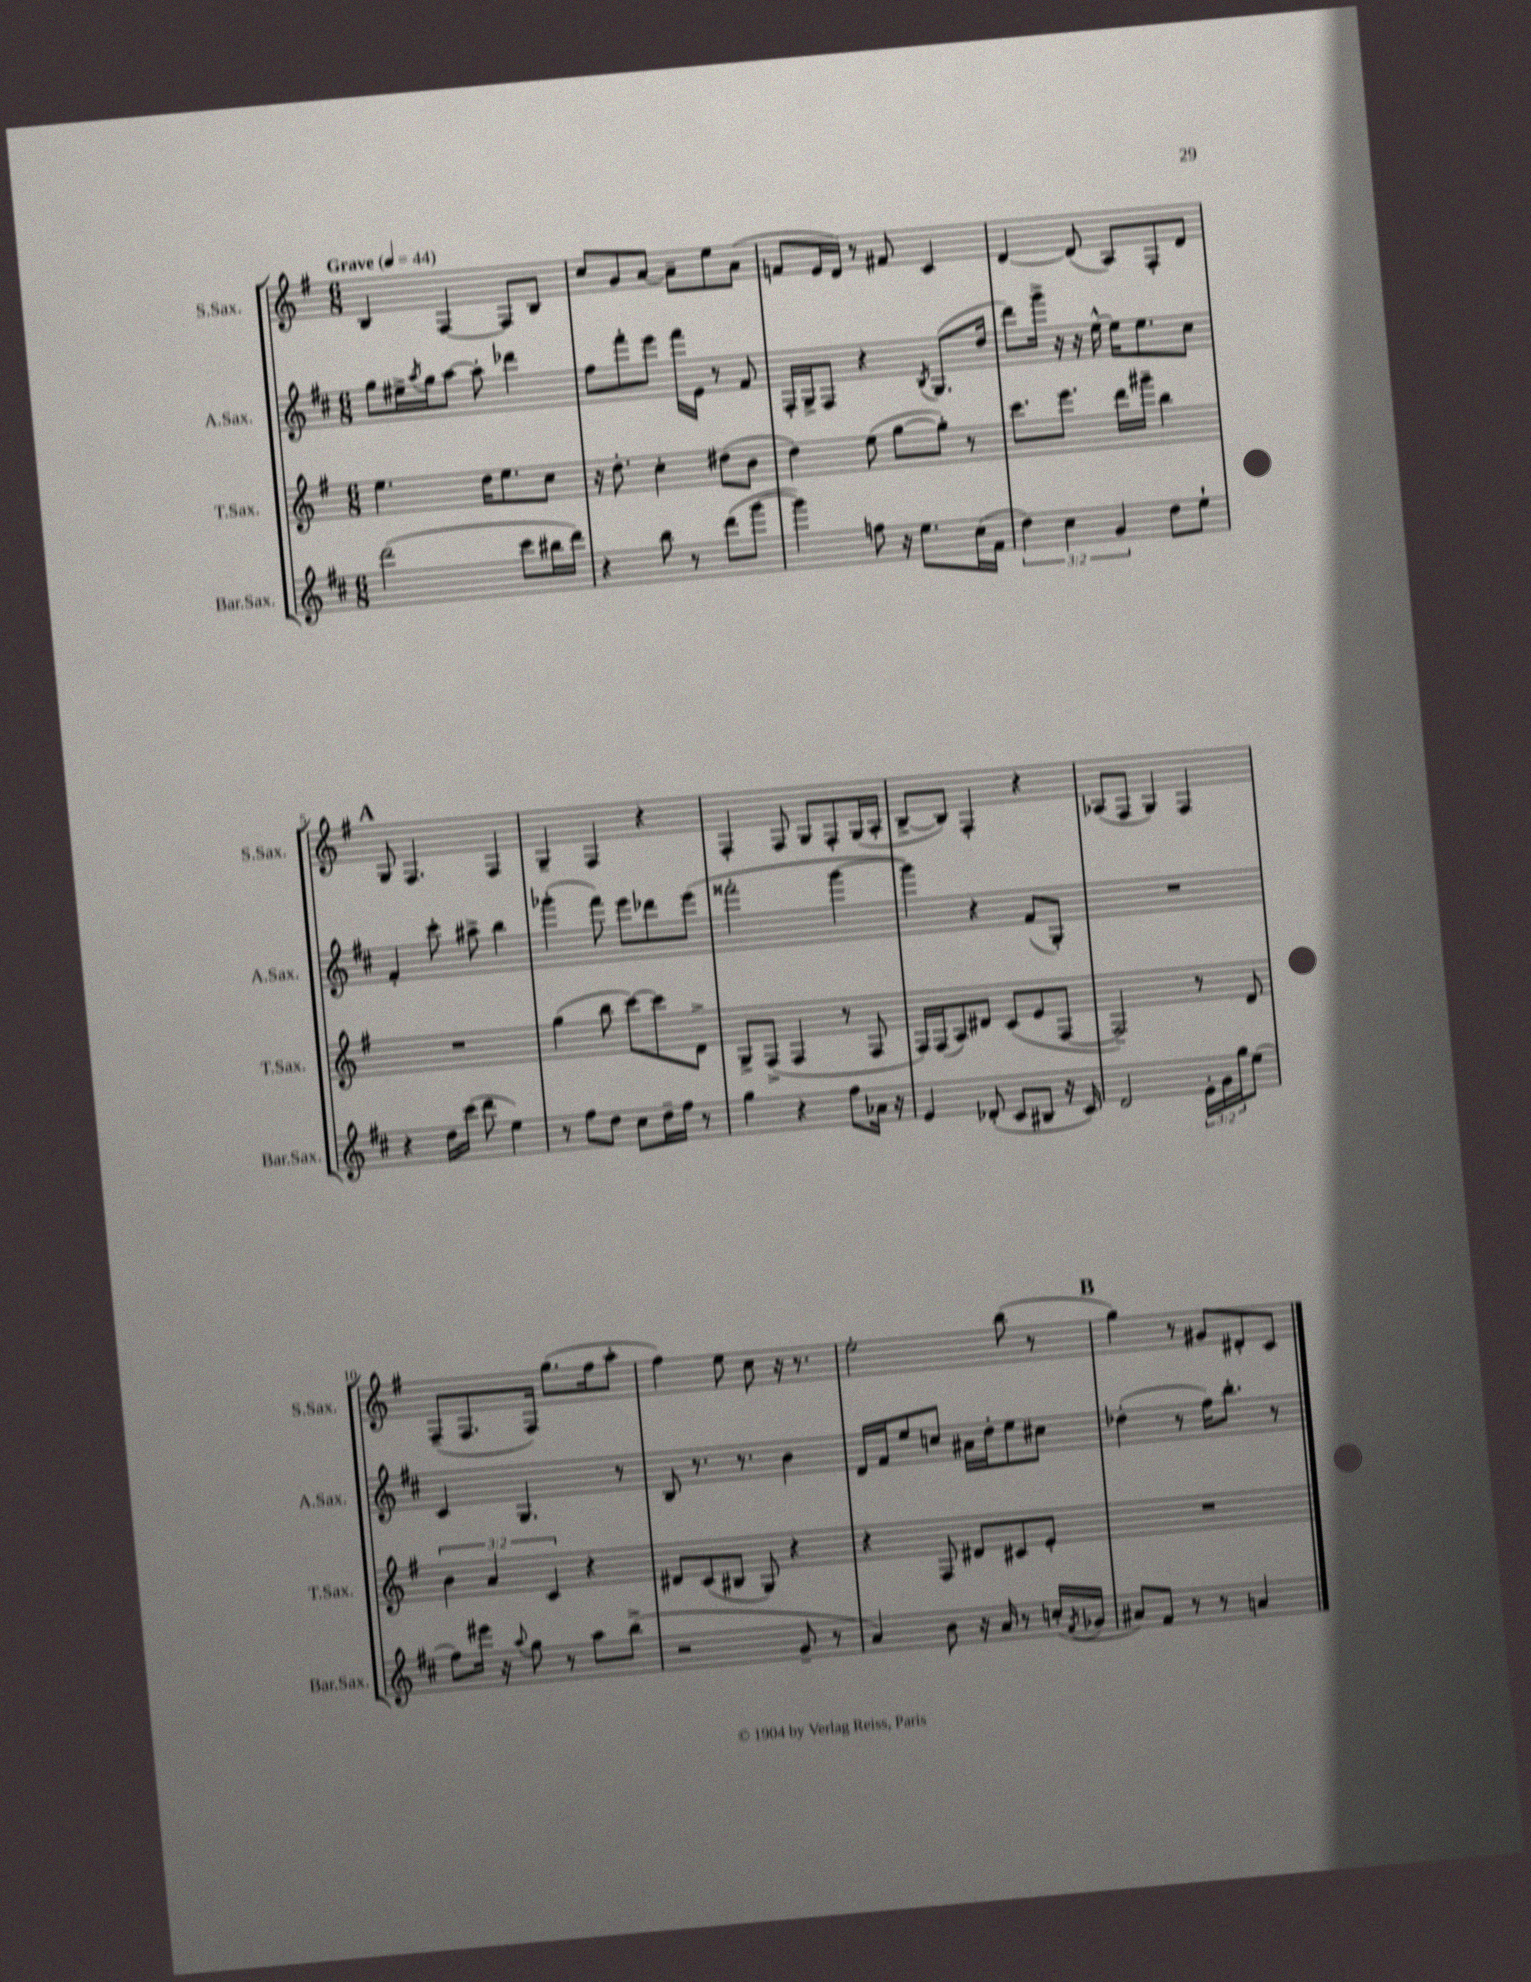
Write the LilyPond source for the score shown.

<<
\new StaffGroup <<
\new Staff = "s0" \with { instrumentName = "S.Sax." shortInstrumentName = "S.Sax." } {
    \clef treble \key g \major \numericTimeSignature \time 6/8 \tempo "Grave" 4 = 44
    b4 fis4~ fis8 b8 |
    c''8 g'8 a'8~ a'8-- e''8 a'8( |
    f'8 e'16 d'16) r8 fis'8 c'4 |
    d'4~ d'8( a8) fis8-. d'8 |
    \mark \markup { \bold "A" } g8 fis4. fis4 |
    g4-- fis4 r4 |
    fis4-. fis8 g8 fis8-. g16( a16-. |
    b8~-> b8) fis4-. r4 |
    aes8( fis8 g4) fis4 |
    fis8--( fis8. fis16) g''8.( fis''16 a''8-. |
    fis''4) e''8 c''8 r16 r8. |
    e''2-. b''8( r8 |
    \mark \markup { \bold "B" } g''4) r8 gis'8 dis'8-. c'8 \bar "|." |
}
\new Staff = "s1" \with { instrumentName = "A.Sax." shortInstrumentName = "A.Sax." } {
    \clef treble \key d \major \numericTimeSignature \time 6/8
    g''8 eis''16-> \acciaccatura { a''8 } g''16 a''8~ a''8-. des'''4 |
    fis''8 fis'''8-. e'''8 fis'''16 e'16 r8 fis'8 |
    fis16-. g16-> fis8 r4 \acciaccatura { b8 } g8.( d''16 |
    d'''8) g'''16-> r16 r16 e''16~-^ e''16 e''8. cis''8 |
    \mark \markup { \bold "A" } fis'4-. cis'''8-. ais''8-> b''4 |
    ges'''4-.( fis'''8) e'''8 des'''8 e'''8( |
    fisis'''2-. g'''4~ |
    g'''4) r4 fis'8( g8-.) |
    R2. |
    cis'4 g4. r8 |
    b8 r8. r8. b'4 |
    d'16 fis'16 e''8 c''8 ais'16 d''16-. e''8 cis''8 |
    \mark \markup { \bold "B" } des''4-.( r8 fis''16) b''8.-. r8 \bar "|." |
}
\new Staff = "s2" \with { instrumentName = "T.Sax." shortInstrumentName = "T.Sax." } {
    \clef treble \key g \major \numericTimeSignature \time 6/8 \override Staff.TupletNumber.text = #tuplet-number::calc-fraction-text
    e''4. d''16 e''8. c''8 |
    r16 d''8.-. c''4-. dis''8( b'8 |
    d''4) e''8( g''8~ g''8-.) r8 |
    c'''8. e'''8. d'''16 gis'''16-- b''4 |
    \mark \markup { \bold "A" } R2. |
    g''4( b''8 c'''8~) c'''8 d'8-> |
    g8-> fis8->( fis4 r8 fis8 |
    fis16) fis16( a8) dis'8 c'8( e'8 fis8~ |
    fis2--) r8 d'8 |
    \tuplet 3/2 { b'4 a'4 c'4 } r4 |
    dis'8 c'8( bis8 g8) r4 |
    r4 fis8 dis'8 cis'8 e'8-. |
    \mark \markup { \bold "B" } R2. \bar "|." |
}
\new Staff = "s3" \with { instrumentName = "Bar.Sax." shortInstrumentName = "Bar.Sax." } {
    \clef treble \key d \major \numericTimeSignature \time 6/8 \override Staff.TupletNumber.text = #tuplet-number::calc-fraction-text
    d'''2( cis'''8 bis''16 d'''16) |
    r4 b''8 r8 d'''8( g'''8~ |
    g'''4) f''8 r16 e''8. cis''16( fis'16 |
    \tuplet 3/2 { d''4) cis''4 g'4 } d''8 e''8-! |
    \mark \markup { \bold "A" } r4 d''16 cis'''16( d'''8 e''4) |
    r8 fis''8 d''8 cis''8 d''16-- fis''16 r8 |
    g''4 r4 fis''8 aes'16 r16 |
    e'4 des'8-.( cis'8 bis8 r16 cis'16) |
    d'2 \tuplet 3/2 { e'16-. g'16 g''16 } e''8( |
    fis''8) eis'''16 r16 \appoggiatura { a''8 } g''8 r8 a''8 b''8->( |
    r2 g'8-- r8 |
    a'4) b'8 r16 a'16 r8 c''16-.( \acciaccatura { fis'8 } ges'16 |
    \mark \markup { \bold "B" } ais'8) fis'8 r8 r8 a'4 \bar "|." |
}
>>
>>
